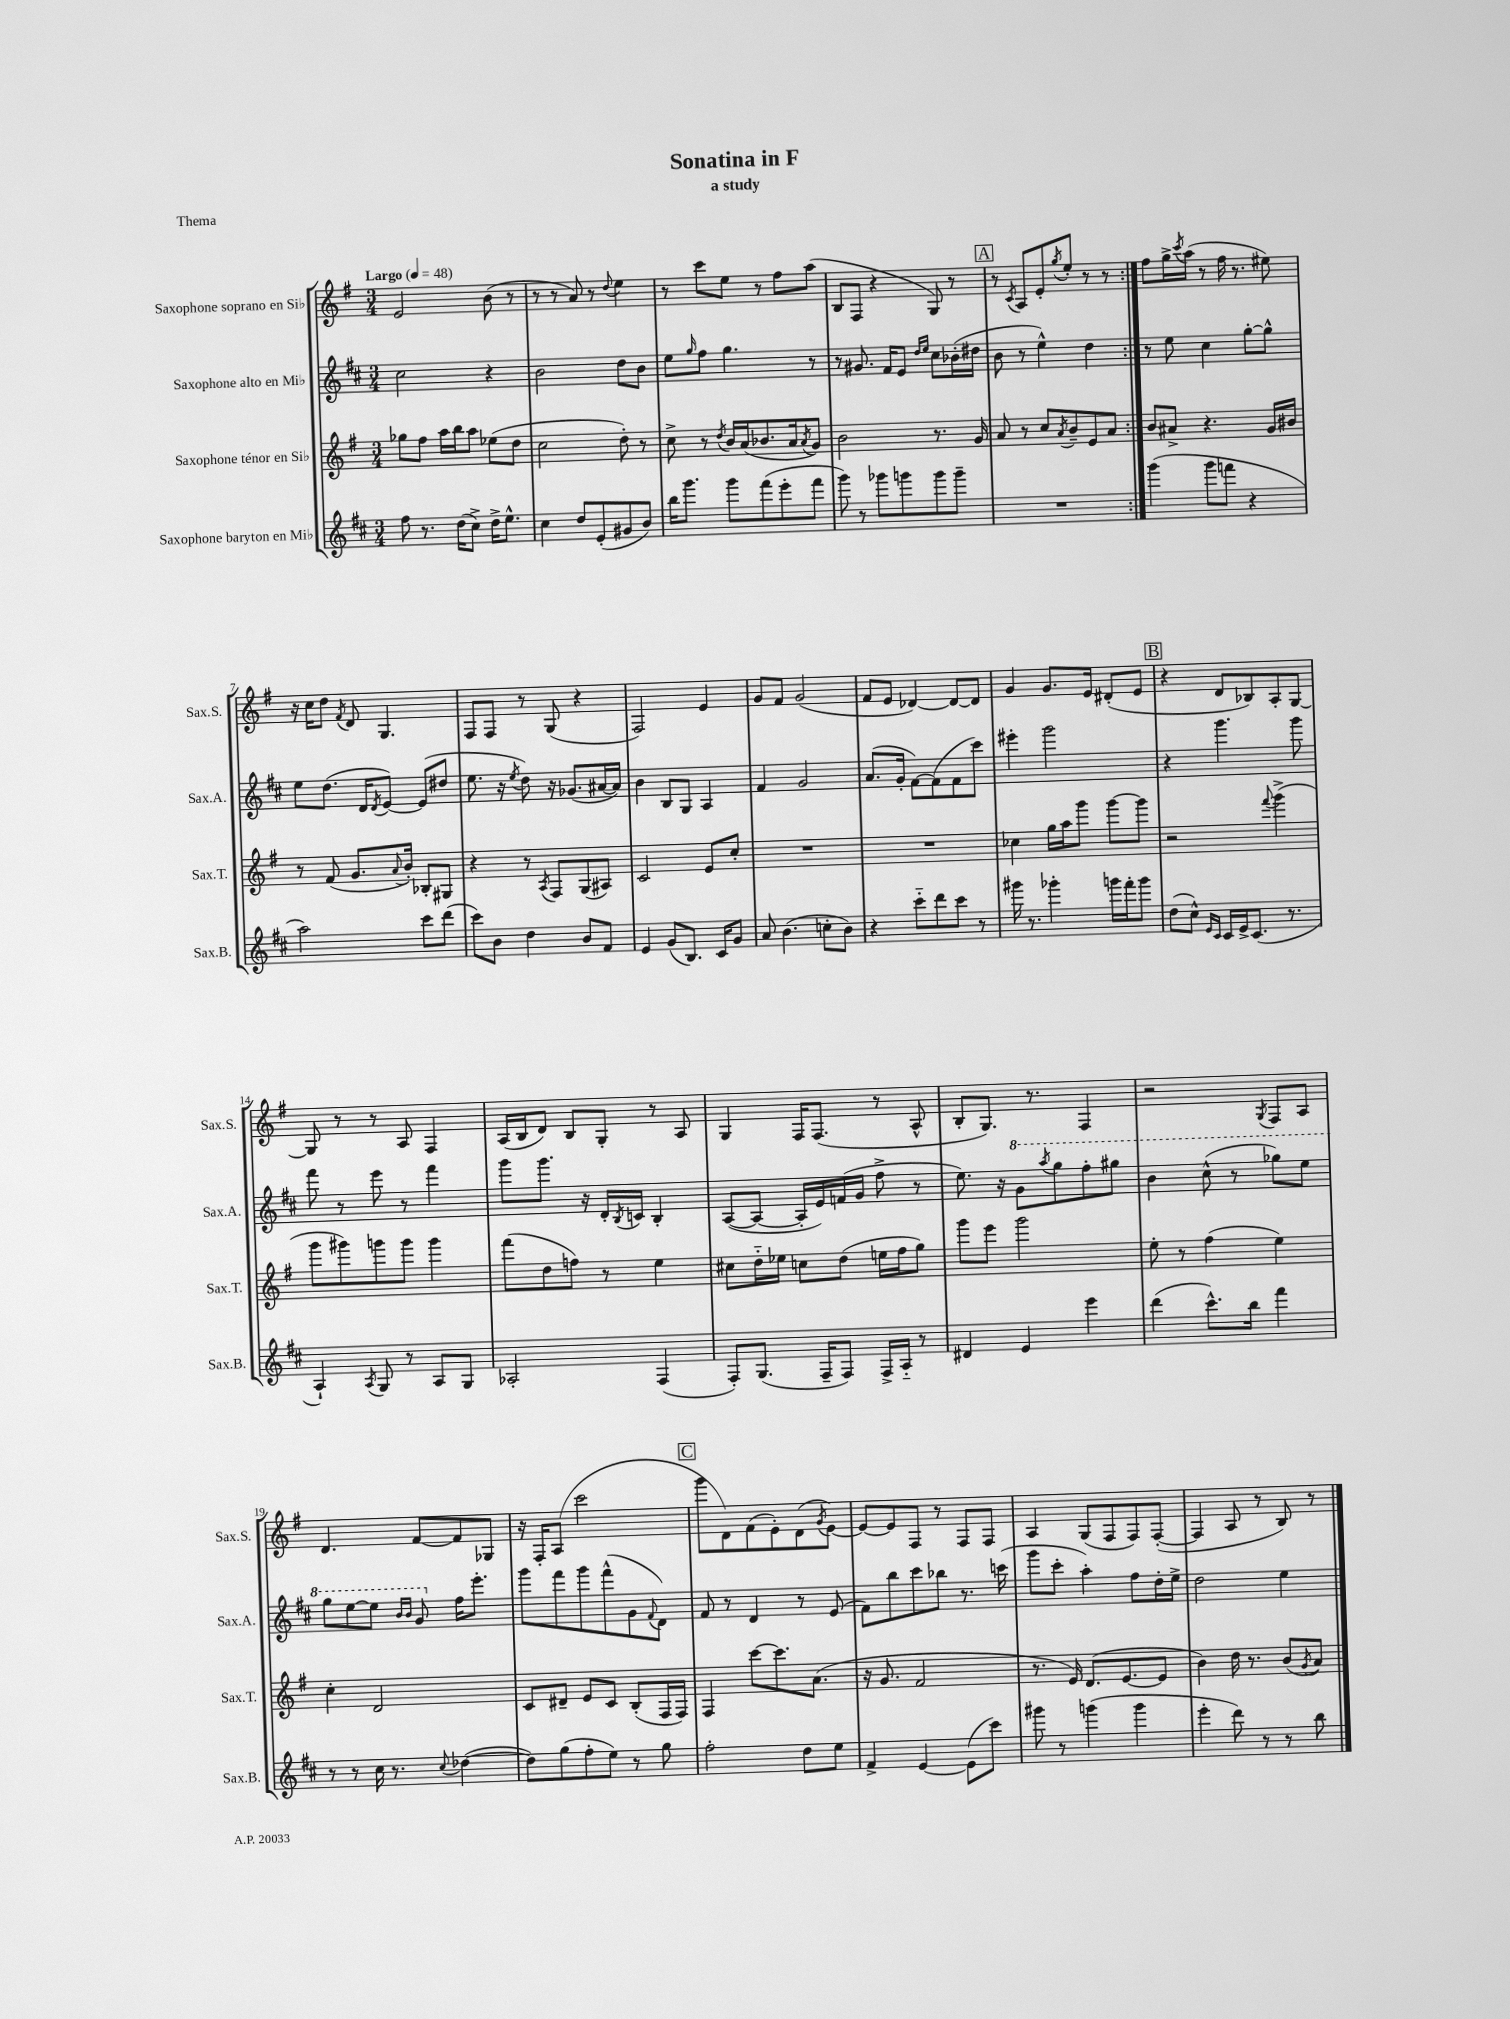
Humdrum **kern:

**kern	**kern	**kern	**kern
*staff4	*staff3	*staff2	*staff1
*clefG2	*clefG2	*clefG2	*clefG2
*k[f#c#]	*k[f#]	*k[f#c#]	*k[f#]
*M3/4	*M3/4	*M3/4	*M3/4
*MM48	*MM48	*MM48	*MM48
8ff#\	8gg-\L	2cc#\	2e/
8.r	8ff#\J	.	.
.	16aa\LL	.	.
(16dd\LK	16bb\J	.	.
8cc#^\J)	8aa\J	.	.
16dd^\LK	(8ee-\L	4r	(8b\
8.ee^^\J	.	.	.
.	8dd\J	.	8r
=	=	=	=
4cc#\	2cc\	2b\	8r
.	.	.	8r
8dd/L	.	.	8a/)
(8e'/	.	.	8r
.	.	.	8qqdd/
8g#/	8dd'\)	8dd\L	4ee\
8b/J)	8r	8b\J	.
=	=	=	=
16bb\LK	8cc^\	8ee\L	8r
8.ggg\J	.	.	.
.	.	16qqgg/	.
.	8r	8ff#\J	8ccc\L
.	8qdd/	.	.
8ggg\L	16b/LL	4.gg\	8ee\J
.	(16a/J	.	.
(8fff#\	8.b-/	.	8r
8eee'\	.	.	8ff#\L
.	16a/k	.	.
.	8qa/	.	.
8fff#\J	8g/J)	8r	(8aa\J
=	=	=	=
8ggg\)	2b\	8r	8B/L
8r	.	8.g#/	8F#/J
8ggg-\L	.	.	4r
.	.	16f#/LK	.
8ggg\	.	8e/J	.
.	.	16qqdd/LL	.
.	.	16qqee/JJ	.
8ggg\	8.r	8cc#\L	8G/)
8ggg~\J	.	(16b-'\L	8r
.	16g/	16dd#\JJ	.
=	=	=	=
2.r	8a/	8b\	8r
.	.	.	8qc/
.	8r	8r	8A/L
.	8cc/L	4ee^^\)	8e'/
.	8qa/	.	8qgg/
.	8b~/	.	8ee'/J
.	8e/	4dd\	8r
.	8a/J	.	8r
=:|!	=:|!	=:|!	=:|!
(4ggg\	8b/L	8r	8ff#\L
.	8a#^/J	8ee\	16gg^\L
.	.	.	8qccc/
.	.	.	(16aa\JJ
8ggg\L	4.r	4cc#\	8r
8fff\J	.	.	16ff#\
.	.	.	8.r
4r	.	[8gg'\L	.
.	16g/LL	8gg^^\]J	8ee#\)
.	16b#/JJ	.	.
=	=	=	=
2aa\)	8r	8ee\L	16r
.	.	.	16cc\LK
.	(8f#/	(8.dd\J	8dd\J
.	.	.	8qf#/
.	8.g/L	.	8d/
.	.	16d/LK	.
.	.	8qd/	.
.	.	[8e/J)	4.G/
.	8qqa/	.	.
.	16b'/Jk)	.	.
8ccc#\L	8B-'/L	(8e/]L	.
(8ddd\J	8G#/J	8dd#/J	.
=	=	=	=
8ccc#\L)	4r	8.ee\	8F#/L
8b\J	.	.	8F#/J
.	.	16r	.
.	.	8qee/	.
4dd\	8r	8dd\)	8r
.	8qA/	.	.
.	8F#/L	16r	(8G/
.	.	(8.g-/L	.
8b/L	(8G/	.	4r
8f#/J	8A#/J)	[16a#/L	.
.	.	16a#/]JJ)	.
=	=	=	=
4e/	2c/	4b\	2F#/)
(8g/L	.	8B/L	.
8.B/J)	.	8G/J	.
.	8e/L	4A/	4e/
16c#/LK	.	.	.
8g/J	8cc'/J	.	.
=	=	=	=
8a/	2.r	4f#/	8g/L
(4.b\	.	.	8f#/J
.	.	2g/	(2g/
8cc'\L	.	.	.
8b\J)	.	.	.
=	=	=	=
4r	2.r	(8.a/L	8f#/L
.	.	.	8e/J
.	.	16g'/Jk	.
8ccc#'~\L	.	[8f#\L)	[4d-/)
8ddd\	.	(8f#\]	.
8ccc#\J	.	8f#\	8d-/_L
8r	.	8ccc#\J)	8d-/]J
=	=	=	=
16ggg#\	4cc-\	4eee#'\	4g/
8.r	.	.	.
4ggg-'\	16gg\LL	2ggg\	8.g/L
.	16aa\J	.	.
.	8ggg\J	.	.
.	.	.	16e/Jk
16ggg\LL	[8ggg\L	.	(8d#'/L
16fff#'\J	.	.	.
8ggg\J	8ggg\]J	.	8e/J
=	=	=	=
(8dd\L	2r	4r	4r
8cc#^^\J)	.	.	.
16qqe/LL	.	.	.
16qqc#/JJ	.	.	.
16c#/LL	.	4.ggg\	8d/L
16e^/J	.	.	.
(8.c#/J	.	.	8B-/)
.	8qqfff#/	.	.
.	(4ggg^\	.	8A'/
8.r	.	.	.
.	.	8ggg\	[8G/J
=	=	=	=
4A`/)	8ggg\L	8fff#\	8G/]
.	8ggg#\)	8r	8r
8qA/	.	.	.
8G/	8ggg\	8eee\	8r
8r	8ggg\J	8r	8A/
8A/L	4ggg\	4fff#\	4F#/
8G/J	.	.	.
=	=	=	=
2A-'/	(8fff#\L	8ggg\L	(16A/LL
.	.	.	16B/J
.	8dd\	8.ggg\J	8d/J)
.	8ff\J)	.	8B/L
.	.	16r	.
.	8r	16d'/LL	8G'/J
.	.	8qB/	.
.	.	16c/JJ	.
(4F#/	4ee\	4B'/	8r
.	.	.	8A/
=	=	=	=
8F#'/L)	8cc#\L	([8A/L	4G/
(8.G/J	16dd'~\L	8A/_J	.
.	16ee-\JJ	.	.
.	8cc\L	16A'/]LL	16F#/LK
16F#~/LK	.	16e/)	(8.F#/J
8F#/J)	(8dd\J	(16f/	.
.	.	16g/JJ	.
16F#^/LL	16ee\LL	8ff#^\	8r
16A'~/JJ	16ff#\J	.	.
8r	8gg\J)	8r	8A^^/
=	=	=	=
4d#/	8ggg\L	8.ee\)	8B'/L
.	8eee\J	.	8.G/J)
.	.	16r	.
4e/	2ggg\	8gg\L	.
.	.	.	8.r
.	.	8qaaa/	.
.	.	8ggg\	.
4eee\	.	8fff#'\	4F#/
.	.	8ggg#\J	.
=	=	=	=
(4ddd\	8ee'\	4bb\	2r
.	8r	.	.
8.ccc#^^\L)	(4ff#\	(8ccc#^^\	.
.	.	8r	.
16bb\Jk	.	.	.
.	.	.	8qG/
4fff#\	4ee\)	8ggg-\L)	8F#/L
.	.	8eee\J	8A/J
=	=	=	=
8r	4cc'\	8ggg\L	4.d/
8r	.	[8eee\	.
16cc#\	2d/	8eee\]J	.
8.r	.	.	.
.	.	16qqbb/LL	.
.	.	16qqbb/JJ	.
.	.	8gg/	[8f#/L
8qqcc#/	.	.	.
([4dd-\	.	16ff#\LK	8f#/]
.	.	8.eee'\J	.
.	.	.	8G-/J
=	=	=	=
8dd-\]L)	8c/L	8ggg\L	16r
.	.	.	16F#'/LK
(8gg\	8d#~/J	8fff#\	(8A/J
8ff#'\	8e/L	8ggg\	2ccc\
8ee\J)	8c/J	(8fff#^^\	.
8r	(8B'/L	8g\	.
.	.	8qqf#/	.
8gg\	16F#/L	8d\J)	.
.	16F#/JJ)	.	.
=	=	=	=
2ff#'\	4F#/	8f#/	8ggg\L
.	.	8r	8d\)
.	[8ccc\L	4d/	(8f#\
.	8.ccc\]	.	8e'\)
8dd\L	.	8r	(8d\
.	(8.a\J	.	.
.	.	.	8qg/
8ee\J	.	(8e/	[8e\J)
=	=	=	=
4f#^/	16r	8f#\L)	8e/_L
.	8.g/	.	.
.	.	8bb\	8e/]
[4e/	2f#/	8ccc#\	8F#/J
.	.	8bb-\J	8r
(8e\]L	.	8.r	8F#/L
8ccc#\J)	.	.	8F#/J
.	.	(16ccc\	.
=	=	=	=
8ggg#\	8.r	8ggg\L	4A/
8r	.	8ccc#'\J	.
.	16e/)	.	.
(4ggg\	(8.d/L	4aa'\)	(8G/L
.	.	.	8F#/
.	[8.e/	.	.
4ggg\	.	8ff#\L	8F#/)
.	8e/]J	16dd'\L	([8F#'/J
.	.	16ee^\JJ	.
=	=	=	=
4eee'\	4b\)	2dd\	4F#/]
8ddd\)	16dd\	.	8A/
.	8.r	.	.
8r	.	.	8r
8r	(8b/L	4ee\	8B/)
.	8qg/	.	.
8bb\	8a/J)	.	8r
==	==	==	==
*-	*-	*-	*-
